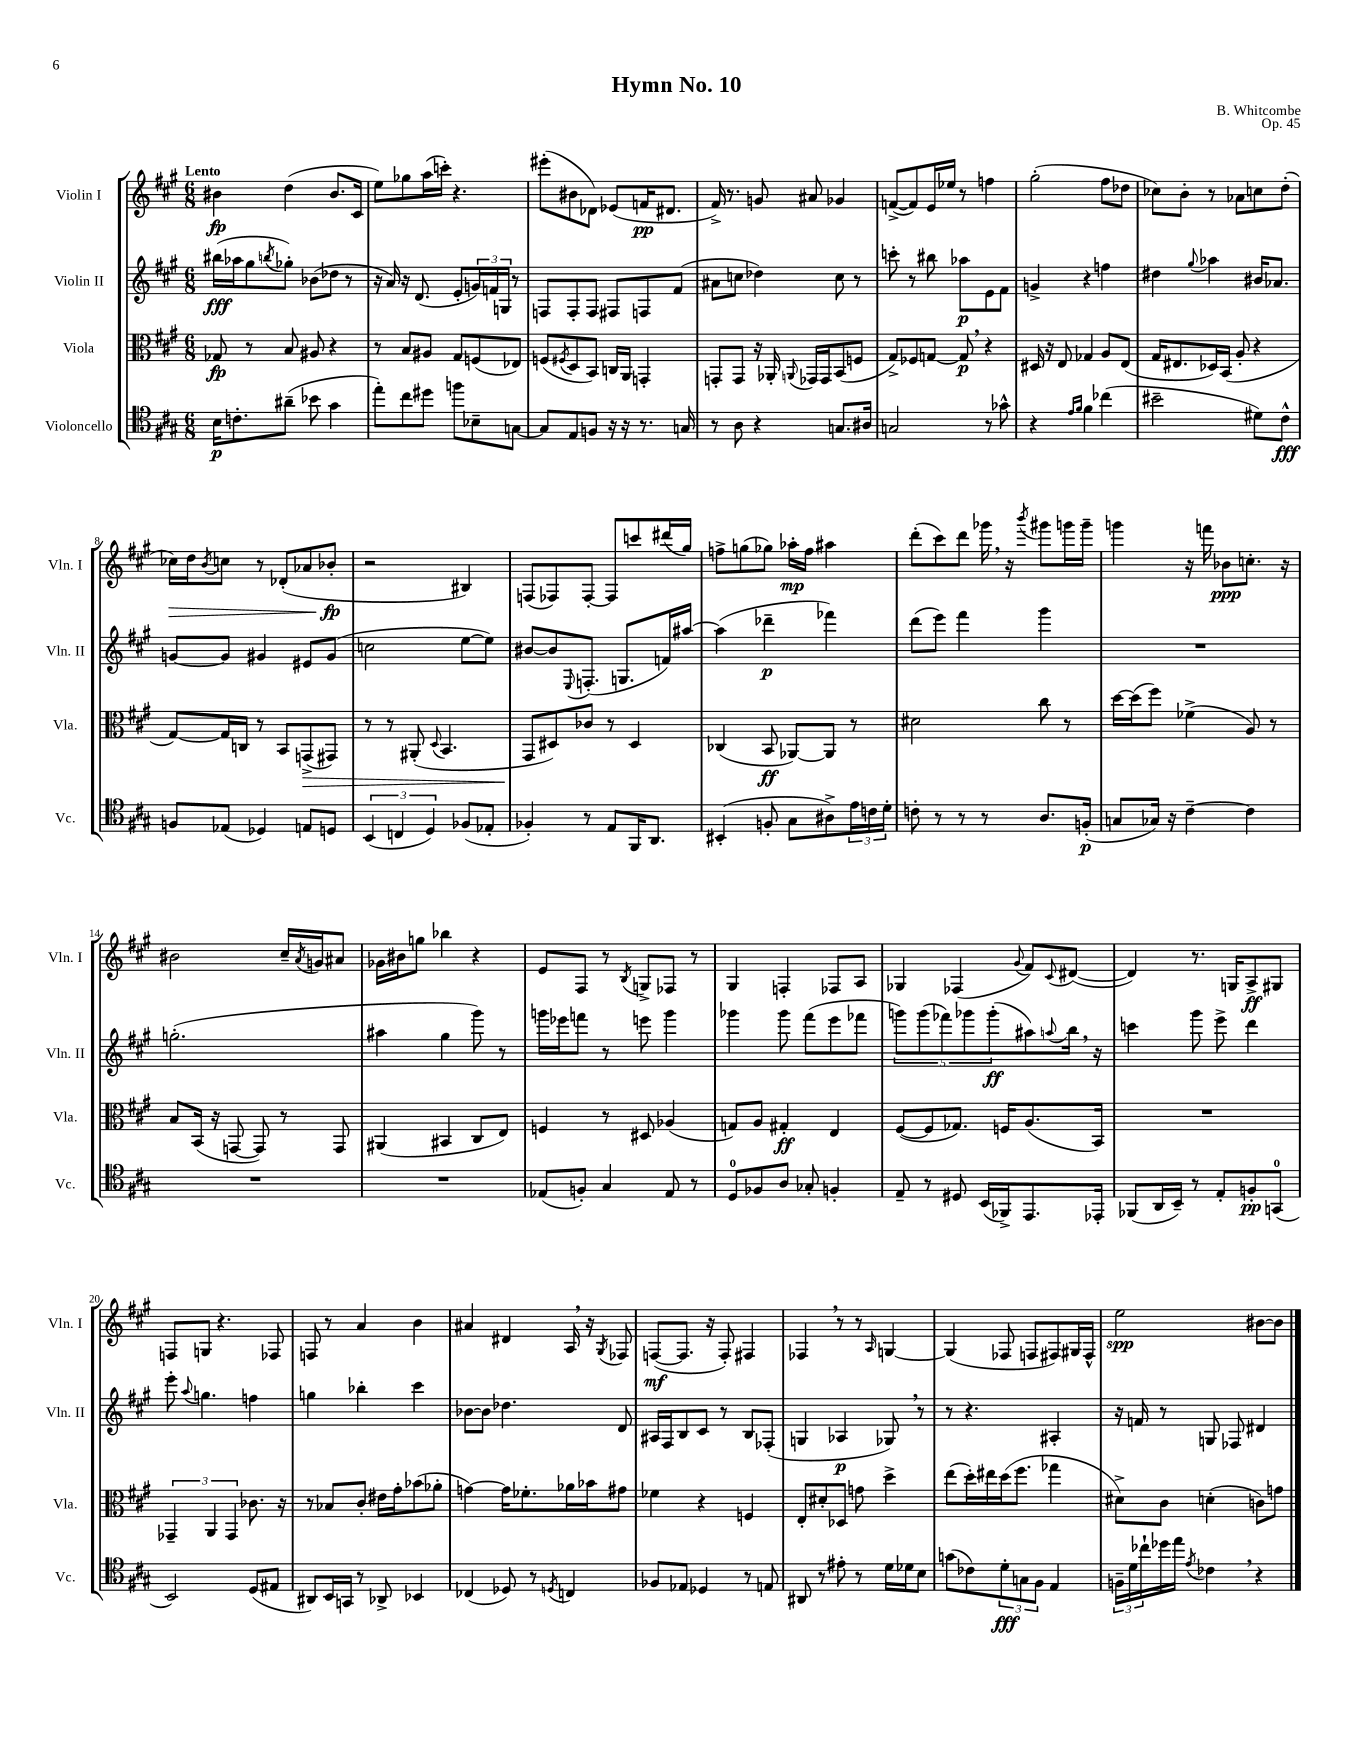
\header { title = "Hymn No. 10" composer = "B. Whitcombe" opus = "Op. 45" }
<<
\new StaffGroup <<
\new Staff = "s0" \with { instrumentName = "Violin I" shortInstrumentName = "Vln. I" } {
    \clef treble \key a \major \numericTimeSignature \time 6/8 \tempo "Lento"
    bis'4\fp d''4( bis'8. cis'16 |
    e''8) ges''8 a''16( c'''16-.) r4. |
    eis'''8-.( bis'8 des'8) ees'8( f'16\pp dis'8. |
    fis'16->) r8. g'8 ais'8 ges'4 |
    f'8~->( f'8) e'16 ees''16 r8 f''4 |
    gis''2-.( fis''8 des''8 |
    ces''8) b'8-. r8 aes'8 c''8 d''8-.( |
    ces''16\>) d''16 \acciaccatura { b'8 } c''8 r8 des'8-.( aes'8 bes'8-.\fp\! |
    r2 bis4) |
    f8( fes8) fes8~-. fes8 c'''8 dis'''16( gis''16) |
    f''8-> g''8( ges''8) aes''16-.\mp f''16 ais''4 |
    d'''8-.( cis'''8) d'''8 ges'''16 \breathe r16 \acciaccatura { b'''8 } gis'''8 g'''16 g'''16-- |
    g'''4 r16 f'''16 bes'8\ppp c''8.-. r16 |
    bis'2 cis''16-- \acciaccatura { a'8 } g'16 ais'8 |
    ges'16 bis'16 g''8 bes''4 r4 |
    e'8 fis8 r8 \acciaccatura { b8 } g8-> fes8 r8 |
    gis4 f4-. fes8 a8 |
    ges4 fes4( \appoggiatura { gis'8 } fis'8) \appoggiatura { cis'8 } dis'8~( |
    dis'4) r8. g16 a8->\ff gis8 |
    f8 g8 r4. fes8 |
    f8 r8 a'4 b'4 |
    ais'4 dis'4 a16 \breathe r16 \acciaccatura { gis8 } fes8 |
    f8~\mf( f8. r16 f8-.) fis4 |
    fes4 \breathe r8 r8 \grace { a16 } g4~ |
    g4( fes8 f8 fis8) gis16 fis16-^ |
    e''2\spp bis'8~ bis'8 \bar "|." |
}
\new Staff = "s1" \with { instrumentName = "Violin II" shortInstrumentName = "Vln. II" } {
    \clef treble \key a \major \numericTimeSignature \time 6/8
    bis''16\fff( aes''16 gis''8 \acciaccatura { b''8 } ges''8-.) bes'8( des''8 r8 |
    r16 a'16) r16 d'8.( e'8-. \tuplet 3/2 { g'16) f'16 g16 } r8 |
    f8 f8-. f8 fis8 f8 fis'8( |
    ais'8 c''8 des''4) c''8 r8 |
    c'''8-. r8 bis''8 aes''8\p e'8 fis'8 |
    g'4-> r4 f''4 |
    dis''4 \appoggiatura { gis''8 } aes''4 bis'16 aes'8. |
    g'8~ g'8 gis'4 eis'8 gis'8( |
    c''2 e''8~ e''8) |
    bis'8~ bis'8 \appoggiatura { e8 } f8.-.( g8. f'16) ais''16~ |
    ais''4( des'''4--\p fes'''4) |
    d'''8( e'''8) fis'''4 gis'''4 |
    R2. |
    g''2.-.( |
    ais''4 gis''4 gis'''8) r8 |
    g'''16 ees'''16 f'''8 r8 e'''8 g'''4 |
    ges'''4 ges'''8 fis'''8( e'''8 fes'''8 |
    \tuplet 5/4 { g'''8) g'''8( fes'''8) ges'''8 ges'''8-.\ff( } ais''8) \appoggiatura { a''8 } b''16 \breathe r16 |
    c'''4 gis'''8 e'''8-> d'''4 |
    e'''8-. \appoggiatura { a''8 } g''4. f''4 |
    g''4 bes''4-. cis'''4 |
    bes'8~ bes'8 des''4. d'8 |
    ais16 fis16 b8 cis'8 r8 b8 fes8-.( |
    g4 aes4\p ges8) \breathe r8 |
    r8 r4. ais4-. |
    r16 f'16 r8 g8 fes8 dis'4 \bar "|." |
}
\new Staff = "s2" \with { instrumentName = "Viola" shortInstrumentName = "Vla." } {
    \clef alto \key a \major \numericTimeSignature \time 6/8
    ges8\fp r8 b8 ais8 r4 |
    r8 b8 ais8 gis8 f8( ees8) |
    f8( \acciaccatura { fis8 } d8 b,8) c16 a,16 g,4-. |
    g,8-. g,8 r16 aes,16-. \appoggiatura { a,8 } ges,16 ges,16 b,8( f8 |
    gis8->) fes8 g8~ g8\p \breathe r4 |
    dis16 r16 e8 ges4 a8 e8( |
    gis16 eis8. des16) b,16( a8-. r4 |
    gis8~) gis16 c16 r8 b,8 g,8->\>( gis,8) |
    r8 r8 ais,8-.( \appoggiatura { d8 } b,4. |
    gis,8\! dis8) ces'8 r8 dis4 |
    ces4( b,8\ff aes,8~) aes,8 r8 |
    dis'2 cis''8 r8 |
    d''16~ d''16( fis''8) fes'4->( a8) r8 |
    b8 b,16( r16 g,8~ g,8) r8 g,8 |
    ais,4( bis,4 cis8 e8) |
    f4 r8 dis8 aes4( |
    g8) a8 gis4-.\ff e4 |
    fis8~( fis8 ges8.) f16 a8.( b,16) |
    R2. |
    \tuplet 3/2 { ges,4-- a,4 ges,4 } ces'8. r16 |
    r8 bes8 cis'8-. eis'16 gis'16-. bes'8( aes'8-. |
    g'4~) g'16 fes'8.-. aes'16 bes'16 gis'8 |
    fes'4 r4 f4 |
    e8-. dis'8-. des8 g'8 d''4-> |
    e''8( d''16-.) eis''16 d''16( fis''8. ges''4 |
    dis'8->) cis'8 d'4-.( c'8) g'8 \bar "|." |
}
\new Staff = "s3" \with { instrumentName = "Violoncello" shortInstrumentName = "Vc." } {
    \clef tenor \key a \major \numericTimeSignature \time 6/8
    b16\p c'8.-. ais'8--( bes'8 gis'4 |
    e''8-.) cis''8 dis''8 f''8 bes8-- g8~ |
    g8 e8 f8 r16 r16 r8. g16 |
    r8 a8 r4 g8. ais16 |
    g2 r8 ges'8-^ |
    r4 \grace { e'16 fis'16 } fis'4 ces''4( |
    bis'2-- dis'8) cis'8-^\fff |
    f8 ees8( des4) e8 d8 |
    \tuplet 3/2 { b,4( c4 d4) } fes8( ees8-. |
    fes4-.) r8 e8 fis,16 a,8. |
    bis,4-.( f8-. gis8 ais8->) \tuplet 3/2 { e'16 c'16 d'16-. } |
    c'8-. r8 r8 r8 a8. f16-.\p( |
    g8 ges16) r16 cis'4~-- cis'4 |
    R2. |
    R2. |
    ees8( f8-.) gis4 ees8 r8 |
    d8-0 fes8 a8 ges8-. f4-. |
    e8-- r8 dis8 b,16( fes,16->) e,8. ees,16-. |
    fes,8( a,16 b,16--) r8 e8-. f8-.\pp g,8-0( |
    b,2) d8( eis8 |
    ais,8) b,16 g,16 r8 aes,8-> bes,4 |
    ces4( des8) r8 \acciaccatura { d8 } c4 |
    fes8 ees8 des4 r8 e8 |
    ais,8 r8 eis'8-. r8 d'16 des'16 b8 |
    g'8( ces'8) \tuplet 3/2 { d'8-.\fff g8 fis8 } e4 |
    \tuplet 3/2 { f16-- d'16 ces''16-! } des''16 e''16 \acciaccatura { e'8 } ces'4 \breathe r4 \bar "|." |
}
>>
>>
